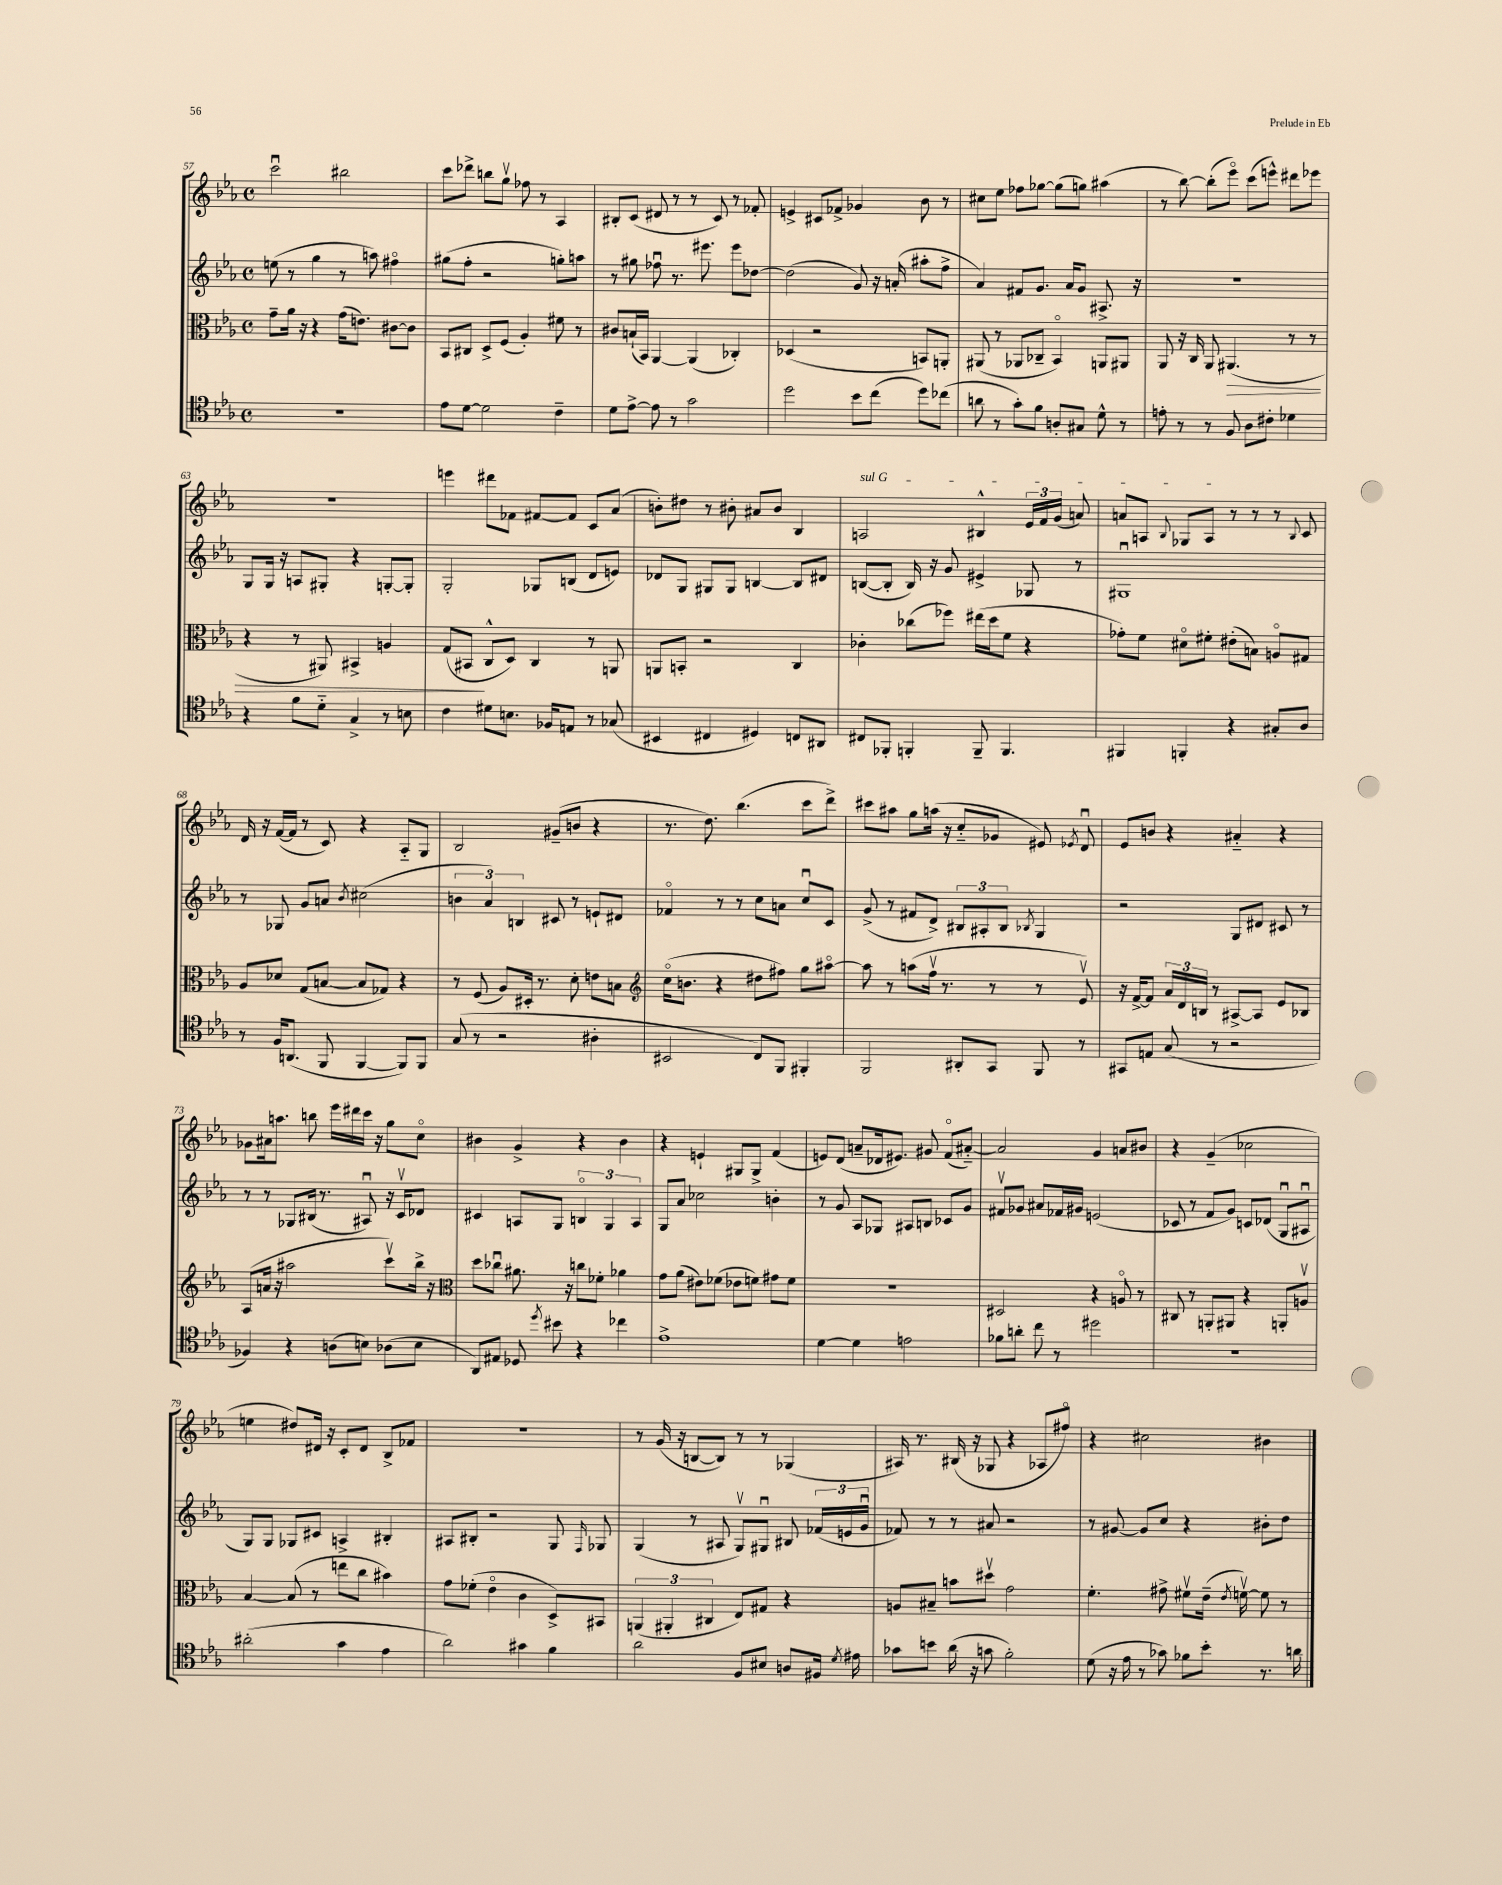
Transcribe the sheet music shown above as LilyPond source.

<<
\new StaffGroup <<
\new Staff = "s0" {
    \clef treble \key ees \major \defaultTimeSignature \time 4/4
    \autoBeamOff c'''2\downbow bis''2 |
    c'''8[ des'''8]-> b''8[ g''8]\upbow fes''8 r8 aes4 |
    bis8[-. c'8]( dis'8 r8 r8 c'8) r8 fes'8-. |
    e'4-> cis'8[ fes'8]-> ges'4 bes'8 r8 |
    cis''8[ ees''8] fes''8[ ges''8]~ ges''8[( g''8]) ais''4( |
    r8 bes''8~) bes''8[-.( ees'''8]\flageolet) c'''8[( e'''8]-^) dis'''8[ ees'''8] |
    R1 |
    e'''4 dis'''8[ fes'8] fis'8[~ fis'8] c'8[ aes'8]( |
    b'8[-.) dis''8] r8 bis'8-. ais'8[ bis'8] bes4 |
    \once \override TextSpanner.bound-details.left.text = \markup { \italic "sul G" } a2\startTextSpan bis4-^ \tuplet 3/2 { ees'16[ f'16 g'16]( } a'8) |
    a'8[ a8] \appoggiatura { bes8 } ges8[ a8]\stopTextSpan r8 r8 r8 \appoggiatura { bes8 } c'8 |
    d'16 r16 f'16[~( f'16] r8 c'8) r4 aes8[-_ g8] |
    bes2 gis'8[--( b'8] r4 |
    r8. d''8.) bes''4.( c'''8[ d'''8]->) |
    cis'''8[ ais''8] g''8[ a''16]( r16 c''8[-_ ges'8] eis'8) \acciaccatura { ees'8 } d'8\downbow |
    ees'8[ b'8] r4 ais'4-_ r4 |
    ges'8[ ais'16 a''8.] b''8 ees'''16[ dis'''16 c'''16] r16 g''8[ c''8]\flageolet |
    bis'4 g'4-> r4 bis'4 |
    r4 e'4-! gis8[ gis8]-> f'4( |
    e'8[) d'8]( a'8[-- des'16 eis'8.]) gis'8 f'8[\flageolet( ais'8]~-_) |
    ais'2 g'4 a'8[ bis'8] |
    r4 g'4--( ces''2 |
    e''4 dis''8[) dis'16] r16 c'8[-. dis'8] bes8[-> fes'8] |
    R1 |
    r8 g'16( r16 b8[~ b8]) r8 r8 ges4( |
    ais16) r8. bis16( r16 ges8 r4 aes8[ fis''8]\flageolet) |
    r4 cis''2 bis'4 \bar "|." |
}
\new Staff = "s1" {
    \clef treble \key ees \major \defaultTimeSignature \time 4/4
    \autoBeamOff e''8( r8 g''4 r8 a''8) fis''4\flageolet |
    gis''8[( f''8]-. r2 g''8[-.) a''8] |
    r8 gis''8 fes''8\downbow r8. eis'''8. eis'''8[ des''8]~ |
    des''2( g'8) r16 a'16-.( ais''8[-. f''8]-> |
    aes'4) fis'8[ g'8.] aes'16[ g'8] ais8.-> r16 |
    r1 |
    g8[ g16] r16 a8[ gis8]-. r4 g8[~-. g8]-. |
    g2-. ges8[ b8]( d'8[ e'8]) |
    des'8[ g8] gis8[ gis8] b4~ b8[ dis'8] |
    b8[~( b8]-. b16) r16 g'8 eis'4-> ges8 r8 |
    gis1\downbow |
    r8 ges8 g'8[ a'8] \acciaccatura { bes'8 } cis''2( |
    \tuplet 3/2 { b'4 aes'4) b4 } cis'8 r8 e'8[-! dis'8] |
    fes'4\flageolet r8 r8 c''8[ a'8] c''8[\downbow c'8] |
    g'8->( r8 fis'8[ d'8]->) \tuplet 3/2 { bis8[ ais8-. bis8] } \acciaccatura { bes8 } g4 |
    r2 g8[ dis'8] cis'8 r8 |
    r8 r8 ges8[ bis16]( r8. ais8\downbow) r16 c'16[\upbow des'8] |
    cis'4 a8[ g8] \tuplet 3/2 { b4\flageolet g4 a4 } |
    g8[ aes'8] ces''2 b'4-. |
    r8 g'8 aes8[ ges8] ais8[ b8] ces'8[ g'8] |
    fis'8[\upbow ges'8] ais'8[ fes'16 gis'16] e'2( |
    ces'8 r8 f'8[ g'8]) c'8[ des'8]( g8[\downbow ais8]\downbow |
    g8[) g8] ges8[ cis'8] a4-> bis4-. |
    ais8[ bis8]-. r2 g8 \grace { f16 } ges8 |
    g4( r8 ais8 g8[\upbow) gis8]\downbow bis8 \tuplet 3/2 { fes'16[( e'16 g'16]\downbow } |
    fes'8) r8 r8 ais'8 r2 |
    r8 gis'8~ gis'8[ c''8] r4 bis'8[-. d''8] \bar "|." |
}
\new Staff = "s2" {
    \clef alto \key ees \major \defaultTimeSignature \time 4/4
    \autoBeamOff g'8[-- aes'16] r16 r4 g'16[( e'8.]) cis'8[~ cis'8] |
    bes,8[ cis8] d8[-> f8]( aes4-.) fis'8 r8 |
    cis'8[ b16-!( bes,16]) aes,4~ aes,4( ces4-.) |
    des4( r2 b,8[) a,8]-. |
    ais,8( r8 aes,8[ ces8]-- bes,4\flageolet) a,8[ ais,8] |
    aes,8 r16 c16 aes,8 ais,4.\>( r8 r8 |
    r4 r8 ais,8) bis,4-> a4 |
    g8[( bis,8]\! c8[-^ d8]) c4 r8 a,8 |
    a,8[ b,8]-. r2 c4 |
    ces'4-. ces''8[( fes''8]) eis''16[( d''16 f'8] r4 |
    ges'8[-.) f'8] dis'8[\flageolet fis'8]-. eis'8[-.( b8]) a8[\flageolet gis8] |
    aes8[ des'8] g8[( b8]~ b8[ ges8]) r4 |
    r8 f8( aes8[) dis16]-. r8. d'8-. e'8[ b8] |
    \clef treble c''16[\flageolet( b'8.] r4 dis''8[ fis''8]) g''8[ ais''8]~\flageolet |
    ais''8 r8 a''8[( f''16]\upbow r8. r8 r8 ees'8\upbow) |
    r16 f'16[~-> f'8] \tuplet 3/2 { aes'16[ d'16 b16] } r8 ais8[~-> ais8] ees'8[ bes8] |
    aes8[( a'16] r16 ais''2 c'''8[\upbow) bes''16]-> r16 |
    \clef alto d''8[ ces''8]\downbow ais'8. r16 c''8[ fes'8]-. aes'4 |
    g'8[ aes'8]( eis'8[) fes'8]( ees'8[ f'8]) gis'8[ f'8] |
    R1 |
    dis2 r4 a8\flageolet r8 |
    cis8 r8 a,8[-. ais,8] r4 a,8[-. a8]\upbow |
    bes4~ bes8( r8 e''8[ c''8] bis'4) |
    g'8[ fes'8]-.( ees'4\flageolet c'4 d8[->) bis,8] |
    \tuplet 3/2 { a,4( ais,4-. cis4 } ees8[) gis8] r4 |
    a8[ bis8]-- b'8[ dis''8]\upbow g'2 |
    f'4.-. gis'8-> fis'8[\upbow ees'16]--( \acciaccatura { ees'8 } f'16~\upbow) f'8 r8 \bar "|." |
}
\new Staff = "s3" {
    \clef tenor \key ees \major \defaultTimeSignature \time 4/4
    \autoBeamOff R1 |
    ees'8[ d'8]~ d'2 c'4-- |
    d'8[ ees'8]~-> ees'8 r8 g'2 |
    d''2 bes'8[ c''8]( d''8[) ces''8]( |
    a'8 r8 g'8[-.) f'8] a8[-. gis8] d'8-^ r8 |
    e'8-. r8 r8 f8 aes8[ cis'8]-. des'4 |
    r4 f'8[ d'8]-_ g4-> r8 b8 |
    c'4 dis'8[ b8.] fes16[ e8] r8 ges8( |
    bis,4 cis4 dis4) c8[ ais,8] |
    cis8[ fes,8]-. f,4-. f,8-- f,4. |
    fis,4 f,4-. r4 gis8[-. aes8] |
    r8 f16[ a,8.]( f,8 f,4~ f,8[) f,8] |
    g8( r8 r2 ais4-. |
    bis,2 c8[) f,8] fis,4-. |
    f,2 ais,8[-. g,8] f,8 r8 |
    gis,8[ e8] g8( r8 r2 |
    fes4) r4 a8[( b8]) aes8[( b8] |
    aes,8[) eis8] des8 \acciaccatura { d''8 } bis'8 r4 ces''4 |
    ees'1-> |
    d'4~ d'4 e'2 |
    fes'8[ a'8]-. c''8 r8 dis''2 |
    R1 |
    ais'2-.( g'4 ees'4 |
    aes'2) gis'4 f'4 |
    aes'2 f8[ bis8] a8[ fis16] \acciaccatura { d'8 } eis'16 |
    ges'8[ b'8] aes'16( r16 g'8 f'2-.) |
    d'8( r16 ees'16 r8 ges'8) fes'8[ bes'8]-. r8. a'16 \bar "|." |
}
>>
>>
\layout { \context { \Score currentBarNumber = #57 } }
